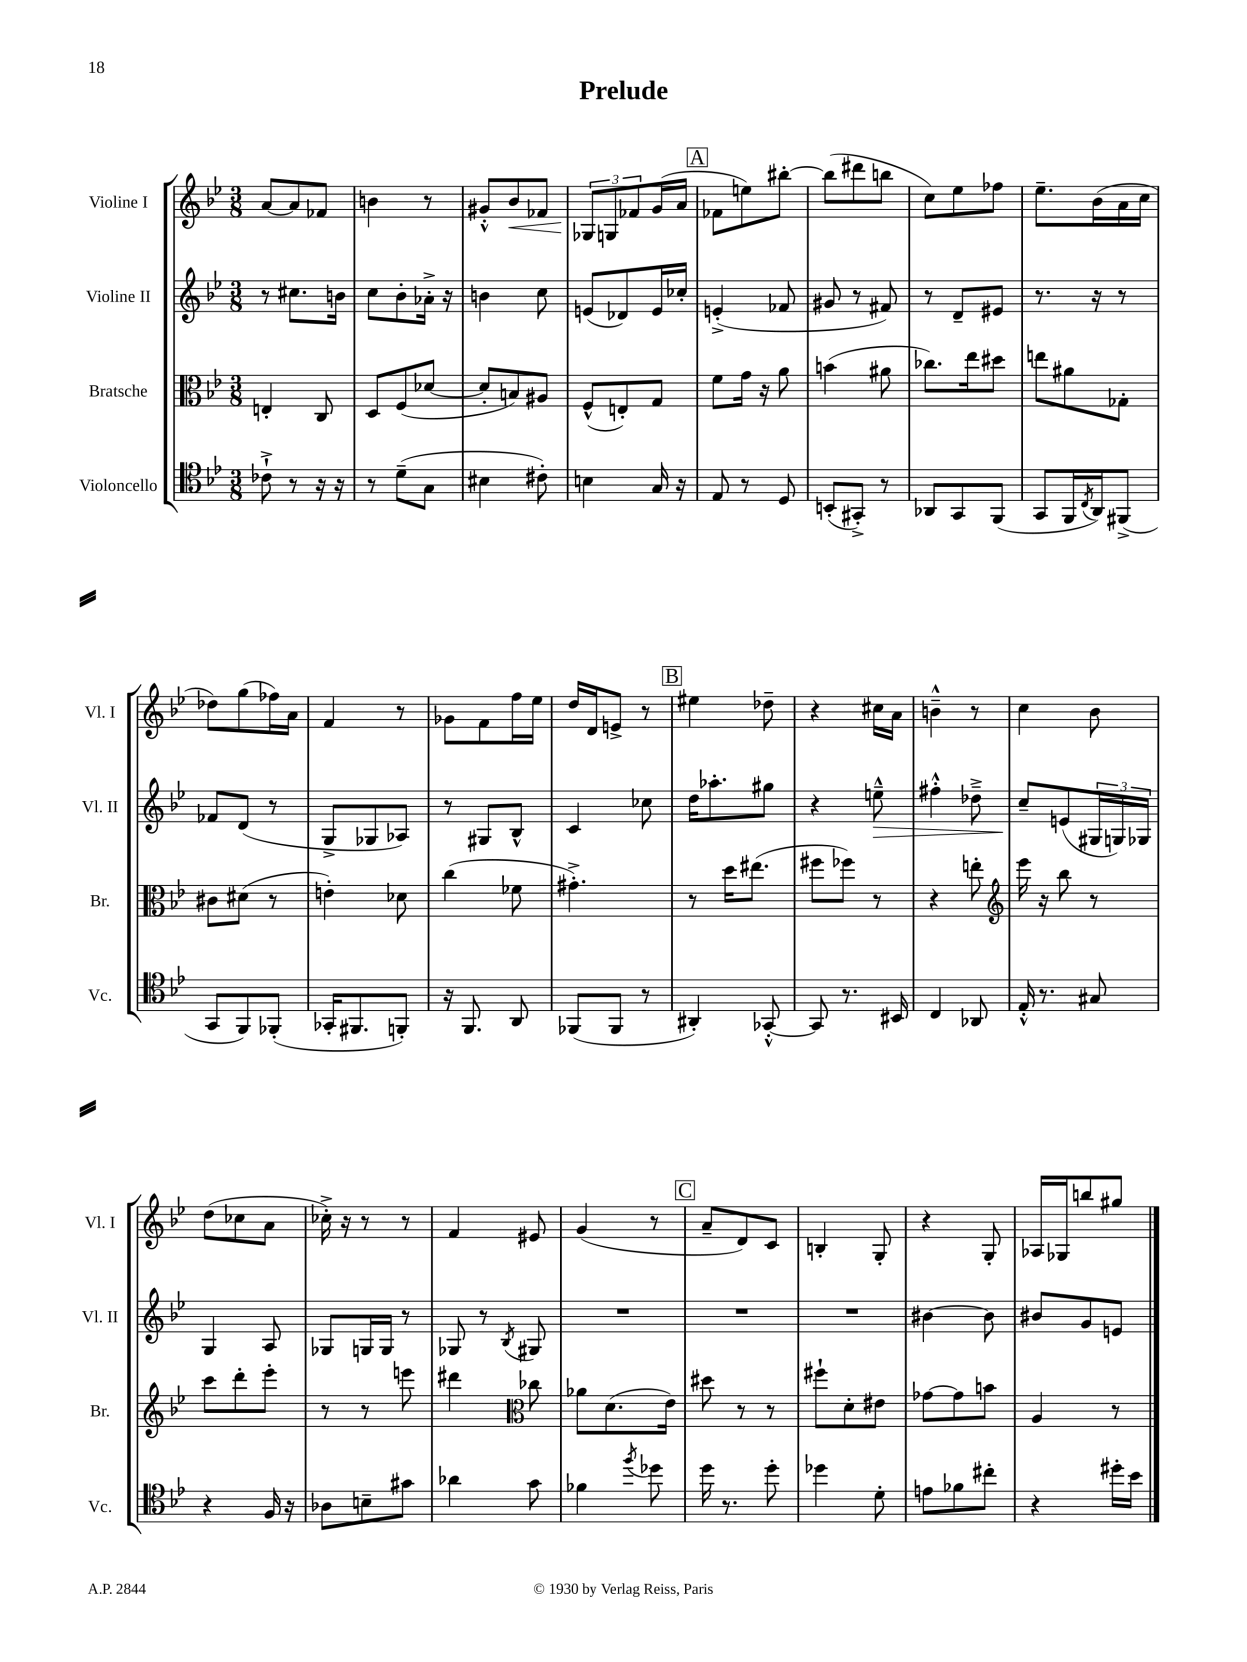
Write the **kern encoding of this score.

**kern	**kern	**kern	**kern
*staff4	*staff3	*staff2	*staff1
*clefC4	*clefC3	*clefG2	*clefG2
*k[b-e-]	*k[b-e-]	*k[b-e-]	*k[b-e-]
*M3/8	*M3/8	*M3/8	*M3/8
8c-`^	4E'	8r	[8a
8r	.	8.cc#	8a]
16r	8C	.	8f-
16r	.	16b	.
=	=	=	=
8r	8D	8cc	4b
(8d~	(8F	8b-'	.
8G	[8d-	16a-'^	8r
.	.	16r	.
=	=	=	=
4B#	8d-']	4b	8g#'^^
.	8B)	.	8b-
8c#')	8A#	8cc	8f-
=	=	=	=
4B	(8F^^	(8e	12G-
.	.	.	12G
.	8E')	8d-)	.
.	.	.	12f-
16G	8G	16e	(16g
16r	.	16cc-'	16a
=	=	=	=
8E-	8f	(4e'^	8f-
8r	16g	.	8ee)
.	16r	.	.
8D	8a	8f-	[8bb#'
=	=	=	=
(8BB'	(4b	8g#	(8bb#]
8GG#'^)	.	8r	8ddd#
8r	8a#	8f#)	8bb
=	=	=	=
8AA-	8.cc-)	8r	8cc)
8GG	.	8d~	8ee-
.	16ee-	.	.
(8FF	8dd#	8e#	8ff-
=	=	=	=
8GG	8ee	8.r	8.ee-~
16FF	8a#	.	.
8qC	.	.	.
16AA)	.	16r	(16b-
(8FF#^	8G-'	8r	16a
.	.	.	16cc
=	=	=	=
8GG	8c#	8f-	8dd-)
8FF)	(8d#	(8d	(8gg
(8FF-'	8r	8r	16ff-)
.	.	.	16a
=	=	=	=
16GG-'	4e')	8G^	4f
8.FF#	.	.	.
.	.	8G-	.
8FF')	8d-	8A-)	8r
=	=	=	=
16r	(4cc	8r	8g-
8.FF	.	.	.
.	.	8G#	8f
8AA	8f-	8B-^^	16ff
.	.	.	16ee-
=	=	=	=
(8FF-	4.g#'^)	4c	16dd
.	.	.	16d
8FF-	.	.	8e^
8r	.	8cc-	8r
=	=	=	=
4AA#')	8r	16dd	4ee#
.	.	8.aa-'	.
.	16dd	.	.
.	(8.ee#	.	.
[8GG-'^^	.	8gg#	8dd-~
=	=	=	=
8GG-]	8ff#	4r	4r
8.r	8ff-)	.	.
.	8r	8ee~^^	16cc#
16BB#	.	.	16a
=	=	=	=
4C	4r	4ff#'^^	4b~^^
8AA-	8ee'	8dd-~^	8r
=	=	=	=
*	*clefG2	*	*
16E-'^^	16eee-	8cc~	4cc
8.r	16r	.	.
.	8bb-	(8e	.
8G#	8r	24G#	8b-
.	.	24G)	.
.	.	24G-	.
=	=	=	=
4r	8ccc	4G	(8dd
.	8ddd'	.	8cc-
16F	8eee-'	8A	8a
16r	.	.	.
=	=	=	=
8A-	8r	8G-	16cc-'^)
.	.	.	16r
8B~	8r	16G	8r
.	.	16G	.
8g#	8eee	8r	8r
=	=	=	=
4a-	4ddd#	8G-	4f
.	.	8r	.
*	*clefC3	*	*
.	.	8qB-	.
8g	8cc-	8G#	8e#
=	=	=	=
4f-	8a-	4.r	(4g
.	(8.d	.	.
8qff	.	.	.
8dd-	.	.	8r
.	16e-)	.	.
=	=	=	=
16dd	8dd#	4.r	8a~
8.r	.	.	.
.	8r	.	8d)
8dd'	8r	.	8c
=	=	=	=
4dd-	8ff#`	4.r	4B'
.	8d'	.	.
8d'	8e#	.	8G'
=	=	=	=
8e	[8g-	[4b#	4r
8f-	8g-]	.	.
8cc#'	8b	8b#]	8G'
=	=	=	=
4r	4A	8b#	16A-
.	.	.	16G-
.	.	8g	8bb
16dd#'	8r	8e	8gg#
16b-	.	.	.
==	==	==	==
*-	*-	*-	*-
